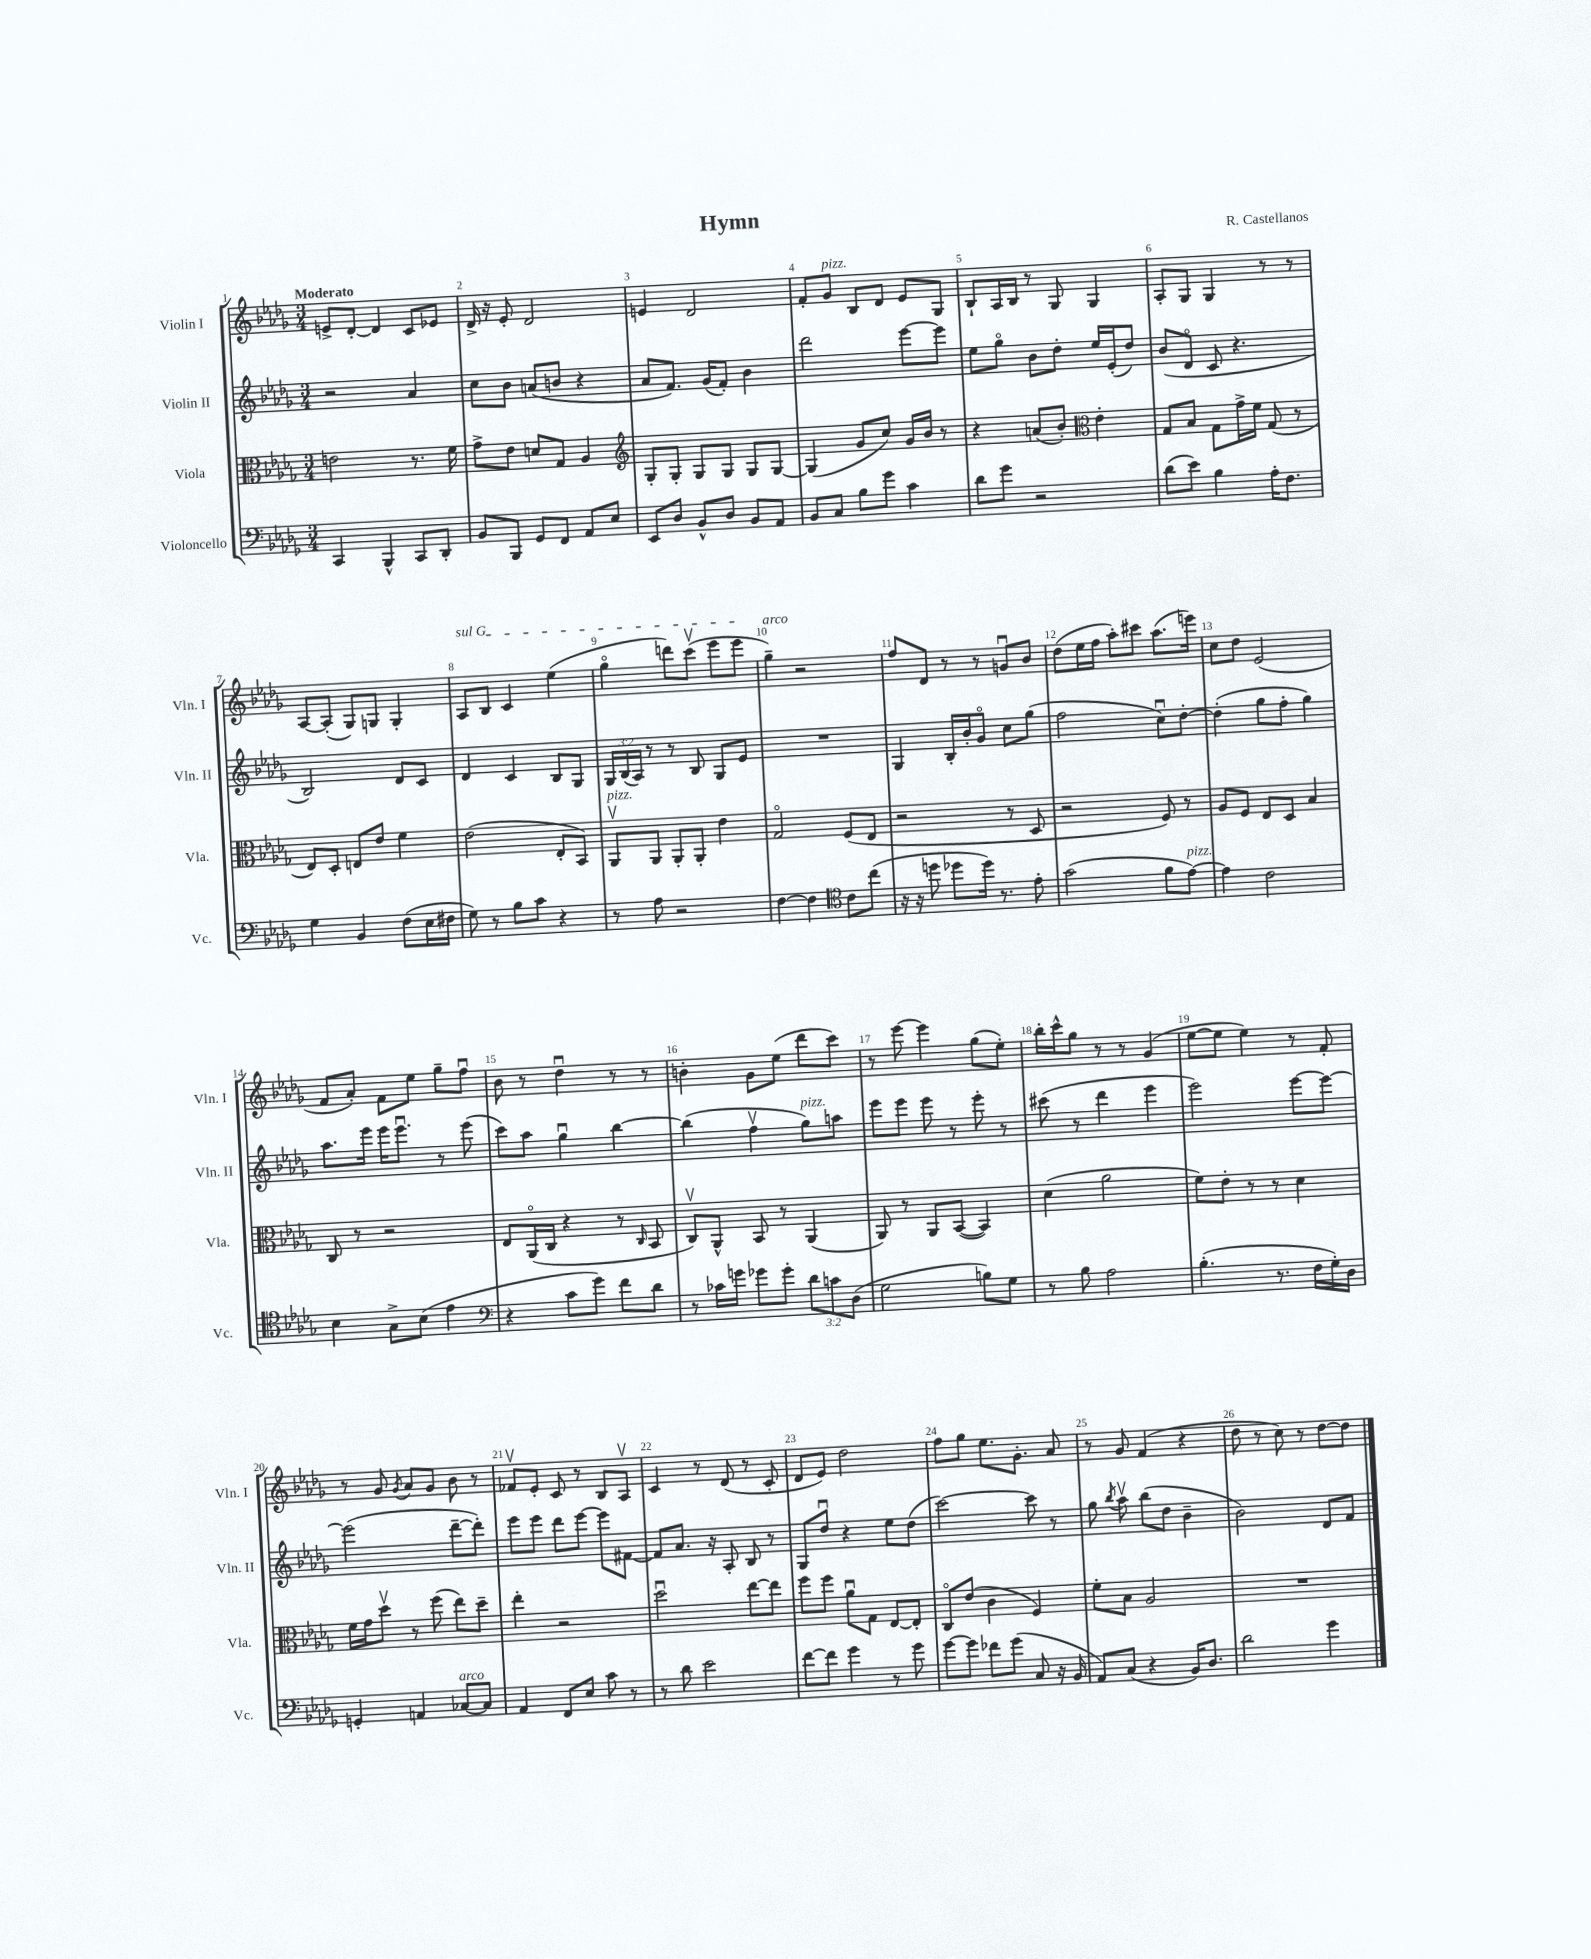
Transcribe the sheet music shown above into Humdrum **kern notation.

**kern	**kern	**kern	**kern
*staff4	*staff3	*staff2	*staff1
*clefF4	*clefC3	*clefG2	*clefG2
*k[b-e-a-d-g-]	*k[b-e-a-d-g-]	*k[b-e-a-d-g-]	*k[b-e-a-d-g-]
*M3/4	*M3/4	*M3/4	*M3/4
4CC/	2e\	2r	8e^/L
.	.	.	[8d-'/J
4BBB-^^/	.	.	4d-/]
8CC/L	8.r	4a-/	8c/L
8DD-'/J	.	.	8e-/J
.	16f\	.	.
=	=	=	=
8BB-/L	8g-^\L	8cc\L	16d-^/
.	.	.	16r
8BBB-/J	8e-\J	8b-\J	8e-'/
8GG-/L	8d/L	(8a/L	2d-/
8FF/J	8G-/J	8b/J	.
8AA-/L	4A-/	4r	.
8E-/J	.	.	.
=	=	=	=
*	*clefG2	*	*
8EE-/L	8G-'/L	8a-/L	4e/
8D-/J	8G-'/J	8.f/J)	.
8BB-^^/L	8G-/L	.	2d-/
.	.	(16g-/LK	.
8D-/J	8G-/J	8f'/J)	.
8BB-/L	8G-/L	4b-\	.
8AA-/J	[8G-/J	.	.
=	=	=	=
8BB-/L	(4G-/]	2ddd-\	8f'/L
8C/J	.	.	8g-/J
8B-\L	8g-/L	.	8B-/L
8g-\J	8cc/J)	.	8d-/J
4c\	16g-/LL	[8eee-\L	8e-/L
.	16b-/JJ	.	.
.	8r	8eee-\]J	8G-/J
=	=	=	=
8d-\L	4r	8ee-\L	8B-`/L
8g-\J	.	8gg-o\J	16A-/L
.	.	.	16B-/JJ
2r	(8a/L	8b-\L	8r
.	8b-'/J)	8dd-'\J	8G-/
*	*clefC3	*	*
.	4e-'\	16ee-/LL	4G-/
.	.	(16e-'/J	.
.	.	8dd-/J)	.
=	=	=	=
(8d-\L	8G-/L	(8b-/L	8A-'/L
8e-\J)	8B-/J	8d-o/J	8G-/J
4B-\	8G-\L	8c/	4G-/
.	16g-^\L	4.r	.
.	16f\JJ	.	.
16A-'\LK	(8G-/	.	8r
8.F\J	.	.	.
.	8r	.	8r
=	=	=	=
4G-\	8E-/L)	2B-/)	[8A-/L
.	8D-'/J	.	(8A-'/]J
4BB-/	8E/L	.	8G-/L)
.	8e-/J	.	8G/J
(8F\L	4f\	8d-/L	4G'/
16E-\L	.	8c/J	.
16F#\JJ	.	.	.
=	=	=	=
8G-\)	(2e-\	4d-/	8A-/L
8r	.	.	8B-/J
8B-\L	.	4c/	4c/
8c\J	.	.	.
4r	8E-'/L	8B-/L	(4ee-\
.	8BB-/J)	8G-/J	.
=	=	=	=
8r	8AA-v/L	24G-/LL	4gg-o\
.	.	(24B-/	.
.	.	24A-/JJ)	.
8A-\	8AA-/J	8r	.
2r	8AA-'/L	8r	8ddd\L)
.	8AA-'/J	8B-/	(8cccv\J
.	4e-\	8G-/L	8eee-\L
.	.	8e-/J	8eee-\J
=	=	=	=
[4F\	2G-o/	2.r	4gg-~\)
4F\]	.	.	2r
*clefC4	*	*	*
8c\L	(8F/L	.	.
(8cc\J	8E-/J	.	.
=	=	=	=
16r	2r	4G-/	8ff/L
16r	.	.	.
8dd\	.	.	8d-/J
8dd-\L	.	16B-'/LL	8r
.	.	16b-'/J	.
16dd-\Jk)	.	8g-o/J	8r
8.r	.	.	.
.	8r	8cc\L	8gu/L
8e-'\	8D-/	(8gg-\J	8b-/J
=	=	=	=
(2g-\	2r	2ff\	(8dd-\L
.	.	.	16ee-\L
.	.	.	16ff\JJ
.	.	.	8aa-'\L)
.	.	.	8ccc#\J
8f\L	8F/)	8ccu\L)	(8.aa-\L
[8e-\J)	8r	[8dd-'\J	.
.	.	.	16eee\Jk)
=	=	=	=
4e-\]	8A-/L	(4dd-'\]	8cc\L
.	8F/J	.	8dd-\J
2c\	8E-/L	8gg-\L	(2e-/
.	8D-/J	8ff'\J	.
.	4B-/	4gg-\)	.
=	=	=	=
4B-\	8C/	8.aa-\L	8f/L
.	8r	.	8a-'/J)
.	.	16eee-\Jk	.
8G-^\L	2r	16eee-\LK	8f\L
.	.	8.eee-u\J	.
(8B-\J	.	.	8ee-\J
4e-\	.	8r	8gg-~\L
.	.	(8eee-\	8ffu\J
=	=	=	=
*clefF4	*	*	*
4r	8E-/L	8ccc\L)	8b-\
.	(16AA-o/L	8aa-\J	8r
.	16C/JJ	.	.
8c\L	4r	4gg-u\	4dd-u\
8g-\J)	.	.	.
8f\L	8r	[4bb-\	8r
.	16qqC/	.	.
8d-\J	8BB-/	.	8r
=	=	=	=
8r	8Cv/L)	(4bb-\]	4b'\
16c-\LL	8AA-^^/J	.	.
16g\JJ	.	.	.
8g-\L	8BB-/	4ffv\	8g-\L
8g-'\J	8r	.	(8ee-\J
12d-\L	(4AA-/	8gg-\L)	8ddd-\L
12c\	.	.	.
.	.	8aa\J	8ccc\J)
(12D-\J	.	.	.
=	=	=	=
2G-\	8AA-/)	8eee-\L	8r
.	8r	8eee-\J	[8eee-\
.	8AA-/L	8eee-\	4eee-\]
.	([8BB-/J	8r	.
8B\L)	4BB-/])	8eee-'\	(8gg-\L
8G-\J	.	8r	8ee-'\J)
=	=	=	=
8r	(4d-\	(8ccc#\	16bb-'\LL
.	.	.	16ccc^^\J
8B-\	.	8r	8gg-\J
2A-\	2a-\	4ddd-\	8r
.	.	.	8r
.	.	4eee-\	(4g-/
=	=	=	=
(4.B-'\	8f\L)	2eee-\)	[8ee-\L
.	8e-'\J	.	8ee-\]J
.	8r	.	4ee-\)
8.r	8r	.	.
.	4d-\	[8eee-\L	8r
16F\LL	.	.	.
16G-'\)	.	8eee-\_J	8f'/
16D-\JJ	.	.	.
=	=	=	=
4GG'/	16f\LL	(2eee-\]	8r
.	16g-\J	.	.
.	8dd-v\J	.	8g-/
.	.	.	8qg-/
4AA/	8r	.	8a-/L
.	(8ff\	.	8g-/J
[8C-/L	8ee-\L)	[8ddd-~\L	8b-\
8C-/]J	8dd-~\J	8ddd-'\]J)	8r
=	=	=	=
4AA-/	4ee-'\	8eee-\L	8f-v/L
.	.	8eee-\J	8e-'/J
8FF/L	2r	8ddd-\L	8c/
8E-/J	.	[8eee-\J	8r
8c\	.	8eee-\]L	8B-/L
8r	.	[8f#\J	8A-v/J
=	=	=	=
8r	2dd-u\	8f#/]L	4c/
8d-\	.	8.a-/J	.
2e-\	.	.	8r
.	.	16r	.
.	.	8A-'/	(8d-/
.	[8ee-\L	8B-/	8r
.	8ee-\]J	8r	8c'/
=	=	=	=
[8f\L	8ff\L	8G-/L	8d-/L
8f\]J	8ff\J	8dd-u/J	8e-/J)
4g-\	8a-u\L	4r	2dd-\
.	8G-\J	.	.
8r	[8E-/L	8ee-\L	.
8g-\	8E-'/]J	(8dd-\J	.
=	=	=	=
[8g-\L	8Co/L	[2ccc\)	8ff\L
8g-\]J	(8e-/J	.	8gg-\J
8f-\L	4c\	.	8.ee-\L
(8g-\J	.	.	.
.	.	.	8.g-'\J
8C/	4F/)	8ccc\]	.
16r	.	8r	8a-/
16BB-/	.	.	.
=	=	=	=
8AA-/L)	8f'\L	8gg-\	8r
.	.	8qbb-/	.
(8C/J	8B-\J	8aa-v\	8g-/
4r	2A-/	(8bb-\L	(4f/
.	.	8dd-\J	.
16BB-/LK)	.	4b-~\	4r
8.D-/J	.	.	.
=	=	=	=
2d-\	2.r	2b-\)	8dd-\
.	.	.	8r
.	.	.	8cc\)
.	.	.	8r
4g-\	.	8d-/L	[8dd-\L
.	.	8f/J	8dd-\]J
==	==	==	==
*-	*-	*-	*-
